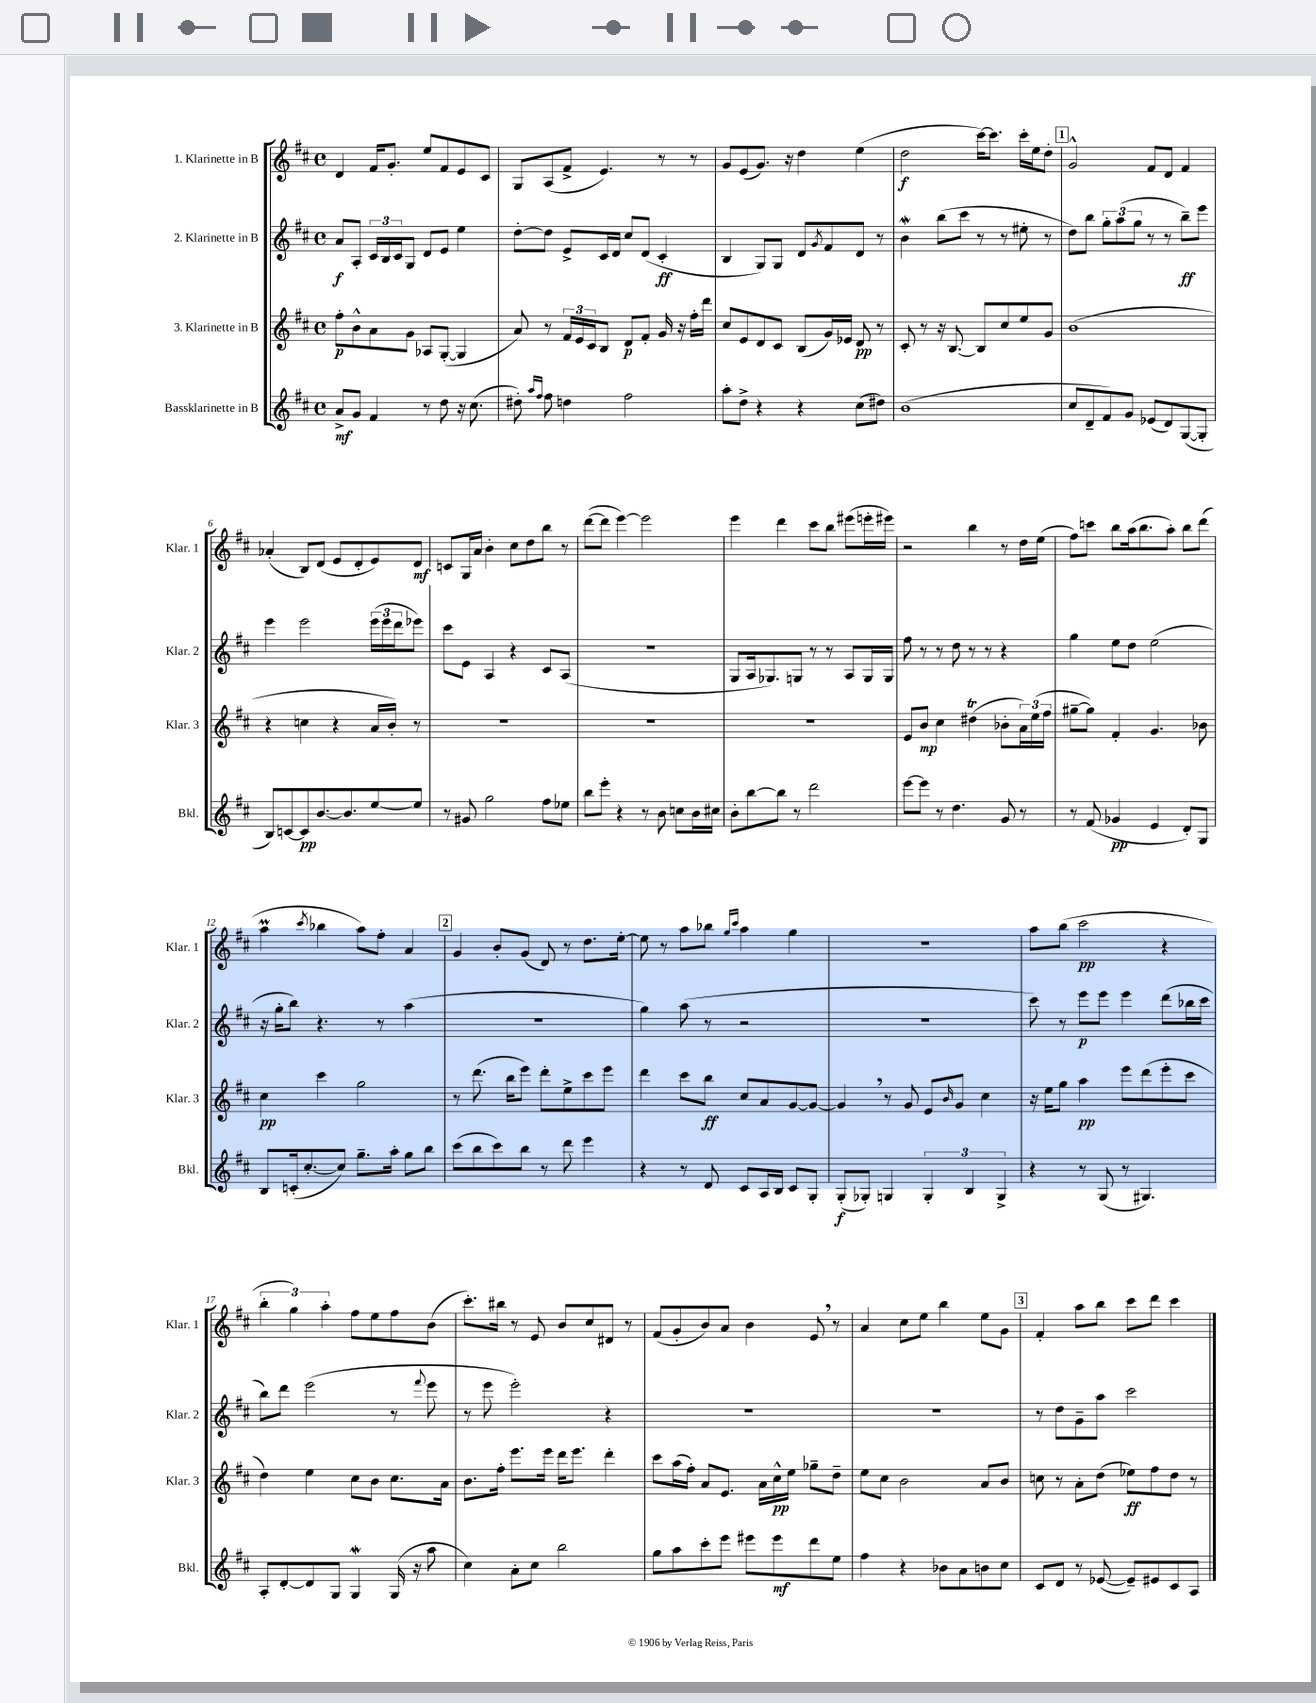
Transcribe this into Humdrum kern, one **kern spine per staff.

**kern	**dynam	**kern	**dynam	**kern	**dynam	**kern	**dynam
*part4	*part4	*part3	*part3	*part2	*part2	*part1	*part1
*staff4	*staff4	*staff3	*staff3	*staff2	*staff2	*staff1	*staff1
*I"Bassklarinette in B	*	*I"3. Klarinette in B	*	*I"2. Klarinette in B	*	*I"1. Klarinette in B	*
*I'Bkl.	*	*I'Klar. 3	*	*I'Klar. 2	*	*I'Klar. 1	*
*clefG2	*	*clefG2	*	*clefG2	*	*clefG2	*
*k[f#c#]	*	*k[f#c#]	*	*k[f#c#]	*	*k[f#c#]	*
*M4/4	*	*M4/4	*	*M4/4	*	*M4/4	*
*met(c)	*	*met(c)	*	*met(c)	*	*met(c)	*
=1	=1	=1	=1	=1	=1	=1	=1
8a^/L	mf	8ff#'\L	p	8a/L	f	4d/	.
8g/J	.	8b^^\	.	8A'/J	.	.	.
4f#/	.	8a\	.	24c#/LL	.	16f#/KL	.
.	.	.	.	24B/	.	.	.
.	.	.	.	.	.	8.g'/J	.
.	.	.	.	24c#/J	.	.	.
.	.	8g\J	.	8G/J	.	.	.
8r	.	8A-X/L	.	8d/L	.	8ee/L	.
8dd\	.	([8G'/J	.	8e/J	.	8f#/	.
16r	.	4G/]	.	4ee\	.	8e/	.
(8.cc#\	.	.	.	.	.	.	.
.	.	.	.	.	.	8c#/J	.
=2	=2	=2	=2	=2	=2	=2	=2
8dd#X'\)	.	8a/)	.	[8dd'\L	.	8G/L	.
16qqaa/LL	.	.	.	.	.	.	.
16qqff#/JJ	.	.	.	.	.	.	.
8ff#\	.	8r	.	8dd\J]	.	(8A/	.
4ddn\	.	24f#/LL	.	8e^/L	.	8f#^/J	.
.	.	24e/	.	.	.	.	.
.	.	24c#/J	.	.	.	.	.
.	.	8B/J	.	16c#/L	.	4.e/)	.
.	.	.	.	16d/JJ	.	.	.
2ff#\	.	8d/L	p	8cc#/L	.	.	.
.	.	8f#'/J	.	(8d/J	.	.	.
.	.	16g/	.	4c#'/	ff	8r	.
.	.	16r	.	.	.	.	.
.	.	16ff#'\LL	.	.	.	8r	.
.	.	16ddd\JJ	.	.	.	.	.
=3	=3	=3	=3	=3	=3	=3	=3
8aa'\L	.	8cc#/L	.	4B/	.	8g/L	.
8dd^\J	.	8e/	.	.	.	(8e/	.
4r	.	8d/	.	8G/L)	.	8.g/J)	.
.	.	8c#/J	.	8G/J	.	.	.
.	.	.	.	.	.	16r	.
4r	.	(8B/L	.	8d/L	.	4dd\	.
.	.	.	.	8qg/	.	.	.
.	.	16g/L)	.	8f#/	.	.	.
.	.	16e-X/JJ	.	.	.	.	.
(8cc#\L	.	8d/	pp	8d/J	.	(4ee\	.
8dd#X\J)	.	8r	.	8r	.	.	.
=4	=4	=4	=4	=4	=4	=4	=4
(1b	.	8c#'/	.	4bW\	.	2dd\	f
.	.	8r	.	.	.	.	.
.	.	16r	.	(8bb\L	.	.	.
.	.	[8.B/	.	.	.	.	.
.	.	.	.	8ccc#\J	.	.	.
.	.	8B/L]	.	8r	.	[16ccc#\KL)	.
.	.	.	.	.	.	8.ccc#\J]	.
.	.	8cc#/	.	8r	.	.	.
.	.	8ee/	.	8ee#X'\	.	16ccc#'\LL	.
.	.	.	.	.	.	16ee\J	.
.	.	8g/J	.	8r	.	8dd'\J	.
!!LO:REH:place=s1:t=1
=5	=5	=5	=5	=5	=5	=5	=5
8cc#/L	.	(1b	.	8dd\L)	.	2g^^/	.
8d~/	.	.	.	8bb\J	.	.	.
8f#/)	.	.	.	12gg'\L	.	.	.
.	.	.	.	(12aa\	.	.	.
8g/J	.	.	.	.	.	.	.
.	.	.	.	12gg\J	.	.	.
(8e-X/L	.	.	.	8r	.	8f#/L	.
8d/)	.	.	.	8r	.	8d/J	.
([8G/	.	.	.	8bb~\L)	ff	4f#/	.
8G'/J]	.	.	.	8eee\J	.	.	.
!!LO:LB:g=z
=6	=6	=6	=6	=6	=6	=6	=6
8B/L)	.	4r	.	4eee\	.	(4a-X'/	.
[8cn/	.	.	.	.	.	.	.
8c/]	pp	4ccn\	.	2eee\	.	8B/L)	.
[8.b/	.	.	.	.	.	(8d/J	.
.	.	4r	.	.	.	8e/L	.
8.b/]	.	.	.	.	.	.	.
.	.	.	.	.	.	8d'/	.
[8ee/	.	16a/LL	.	(24eee\LL	.	8e/)	.
.	.	.	.	24eee\	.	.	.
.	.	16b'/JJ)	.	.	.	.	.
.	.	.	.	24ddd\J	.	.	.
8ee/J]	.	8r	.	8eee-X\J)	.	8d/J	mf
=7	=7	=7	=7	=7	=7	=7	=7
8r	.	1r	.	8ccc#\L	.	8cn/L	.
8g#X/	.	.	.	8e\J	.	16G/L	.
.	.	.	.	.	.	16a/JJ	.
2gg\	.	.	.	4A/	.	4b'\	.
.	.	.	.	4r	.	8cc#\L	.
.	.	.	.	.	.	8dd\	.
8ff#\L	.	.	.	8c#/L	.	8bb\J	.
8ee-X\J	.	.	.	(8A/J	.	8r	.
=8	=8	=8	=8	=8	=8	=8	=8
8bb\L	.	1r	.	1r	.	([8ddd\L	.
8eee'\J	.	.	.	.	.	8ddd\J]	.
4r	.	.	.	.	.	[4eee\)	.
8r	.	.	.	.	.	2eee\]	.
8b\	.	.	.	.	.	.	.
8ccn\L	.	.	.	.	.	.	.
16b\L	.	.	.	.	.	.	.
16cc#X\JJ	.	.	.	.	.	.	.
=9	=9	=9	=9	=9	=9	=9	=9
8b'\L	.	1r	.	8G/L	.	4eee\	.
[8bb\	.	.	.	16A/k	.	.	.
.	.	.	.	8.G-X/)	.	.	.
8bb\J]	.	.	.	.	.	4ddd\	.
8r	.	.	.	8Gn/J	.	.	.
2ddd\	.	.	.	8r	.	8ccc#\L	.
.	.	.	.	8r	.	8bb\J	.
.	.	.	.	8A/L	.	(8eee#X\L	.
.	.	.	.	16G/L	.	16eeen'\L	.
.	.	.	.	16G/JJ	.	16eee#X\JJ)	.
=10	=10	=10	=10	=10	=10	=10	=10
[8eee\L	.	8e/L	.	8ff#\	.	2r	.
8eee\J]	.	8b/J	mp	8r	.	.	.
8r	.	4cc#\	.	8r	.	.	.
4.dd\	.	.	.	8dd\	.	.	.
.	.	(4dd#Xt\	.	8r	.	4bb\	.
.	.	.	.	8r	.	.	.
8g/	.	8b-X'\L	.	4r	.	8r	.
8r	.	24a\L)	.	.	.	16dd\LL	.
.	.	(24ee\	.	.	.	.	.
.	.	.	.	.	.	(16ee\JJ	.
.	.	24ff#\JJ	.	.	.	.	.
=11	=11	=11	=11	=11	=11	=11	=11
8r	.	[8gg#X~\L	.	4gg\	.	8ff#\L)	.
(8f#/	.	8gg#\J])	.	.	.	8cccn\J	.
4g-X/	pp	4f#'/	.	8ee\L	.	8bb\L	.
.	.	.	.	8dd\J	.	(16aa\k	.
.	.	.	.	.	.	8.bb\	.
4e/	.	4.g/	.	(2ee\	.	.	.
.	.	.	.	.	.	8aa'\J)	.
8d'/L)	.	.	.	.	.	8bb\L	.
8G/J	.	8b-X\	.	.	.	(8ddd\J	.
!!LO:LB:g=z
=12	=12	=12	=12	=12	=12	=12	=12
8B/L	.	4cc#\	pp	16r	.	4aaM\	.
.	.	.	.	16gg'\KL	.	.	.
(16cn'/k	.	.	.	8bb\J)	.	.	.
[8.cc#'/	.	.	.	.	.	.	.
.	.	.	.	.	.	8qccc#/	.
.	.	4ccc#\	.	4.r	.	4bb-X\	.
8cc#/J])	.	.	.	.	.	.	.
8.gg~\L	.	2gg\	.	.	.	8aa\L)	.
.	.	.	.	8r	.	8ff#'\J	.
16aa'\Jk	.	.	.	.	.	.	.
8gg\L	.	.	.	(4aa\	.	4a/	.
8bb\J	.	.	.	.	.	.	.
!!LO:REH:place=s1:t=2
=13	=13	=13	=13	=13	=13	=13	=13
(8ccc#\L	.	8r	.	1r	.	4g/	.
8bb\	.	(8.ddd\	.	.	.	.	.
8ccc#\)	.	.	.	.	.	8b'/L	.
.	.	16bb\KL	.	.	.	.	.
8bb\J	.	8eee\J)	.	.	.	(8g/J	.
8r	.	8ddd'\L	.	.	.	8d/)	.
8ddd\	.	8ee^\	.	.	.	8r	.
4eee\	.	8ccc#\	.	.	.	8.dd\L	.
.	.	8eee\J	.	.	.	.	.
.	.	.	.	.	.	[16ee'\Jk	.
=14	=14	=14	=14	=14	=14	=14	=14
4r	.	4ddd\	.	4gg\)	.	8ee\]	.
.	.	.	.	.	.	8r	.
8r	.	8ccc#\L	.	(8aa\	.	8aa\L	.
8d/	.	8bb\J	ff	8r	.	8bb-X\J	.
.	.	.	.	.	.	16qqgg/LL	.
.	.	.	.	.	.	16qqccc#/JJ	.
8c#/L	.	8cc#/L	.	2r	.	4aa\	.
16A/L	.	8a/	.	.	.	.	.
16B/JJ	.	.	.	.	.	.	.
8c#/L	.	[8g/	.	.	.	4gg\	.
8G'/J	.	8g/J_	.	.	.	.	.
=15	=15	=15	=15	=15	=15	=15	=15
(8G'/L	f	4g,/]	.	1r	.	1r	.
8G-X'/J)	.	.	.	.	.	.	.
4Gn/	.	8r	.	.	.	.	.
.	.	8g/	.	.	.	.	.
6G'/	.	8e/L	.	.	.	.	.
.	.	16qqb/	.	.	.	.	.
.	.	8g/J	.	.	.	.	.
6B/	.	.	.	.	.	.	.
.	.	4cc#\	.	.	.	.	.
6G^/	.	.	.	.	.	.	.
=16	=16	=16	=16	=16	=16	=16	=16
4r	.	16r	.	8ccc#\)	.	8aa\L	.
.	.	16ee\KL	.	.	.	.	.
.	.	8gg\J	.	8r	.	(8bb\J	.
8r	.	4aa\	pp	8eee\L	p	2ccc#\	pp
(8G/	.	.	.	8eee\J	.	.	.
8r	.	8eee\L	.	4eee\	.	.	.
4.G#X/)	.	(8ddd\	.	.	.	.	.
.	.	8eee'\	.	(8ddd\L	.	4r	.
.	.	8ccc#\J	.	16bb-X\L	.	.	.
.	.	.	.	16ccc#\JJ	.	.	.
!!LO:LB:g=z
=17	=17	=17	=17	=17	=17	=17	=17
8A'/L	.	4dd\)	.	8bb\L)	.	6bb'\	.
[8d'/	.	.	.	8ddd\J	.	.	.
.	.	.	.	.	.	6gg\)	.
8d/]	.	4ee\	.	(2eee\	.	.	.
.	.	.	.	.	.	6aa'\	.
8G/J	.	.	.	.	.	.	.
4Gw/	.	8cc#\L	.	.	.	8ff#\L	.
.	.	8b\J	.	.	.	8ee\	.
(16G/	.	8.cc#\L	.	8r	.	8ff#\	.
16r	.	.	.	.	.	.	.
.	.	.	.	8qqfff#/	.	.	.
8aa\	.	.	.	8eee\	.	(8b\J	.
.	.	16a\Jk	.	.	.	.	.
=18	=18	=18	=18	=18	=18	=18	=18
4cc#\)	.	8.b\L	.	8r	.	8.ccc#'\L)	.
.	.	.	.	8eee\	.	.	.
.	.	16ff#'\Jk	.	.	.	16bb#X\Jk	.
8a'\L	.	8.eee\L	.	2eee'\)	.	8r	.
8cc#\J	.	.	.	.	.	8e/	.
.	.	16eee\Jk	.	.	.	.	.
2bb\	.	16ddd\KL	.	.	.	8b/L	.
.	.	8.eee\J	.	.	.	.	.
.	.	.	.	.	.	8cc#/	.
.	.	4ddd'\	.	4r	.	8d#X/J	.
.	.	.	.	.	.	8r	.
=19	=19	=19	=19	=19	=19	=19	=19
8gg\L	.	8ccc#\L	.	1r	.	(8f#/L	.
8aa\	.	(16aa\L	.	.	.	8g'/	.
.	.	16ff#'\JJ)	.	.	.	.	.
8ccc#'\	.	8a/L	.	.	.	8b/)	.
8eee\J	.	8.e/J	.	.	.	8a/J	.
8eee#X\L	.	.	.	.	.	4b\	.
.	.	16a\LL	.	.	.	.	.
8eee#\	mf	16cc#^^\	pp	.	.	.	.
.	.	16ee\JJ	.	.	.	.	.
8ddd\	.	8gg-X~\L	.	.	.	8e,/	.
8ee\J	.	8dd~\J	.	.	.	8r	.
=20	=20	=20	=20	=20	=20	=20	=20
4ff#\	.	8ee\L	.	1r	.	4a/	.
.	.	8cc#\J	.	.	.	.	.
4r	.	2b\	.	.	.	8cc#\L	.
.	.	.	.	.	.	8ee\J	.
8b-X\L	.	.	.	.	.	4bb\	.
8a\	.	.	.	.	.	.	.
8bn\	.	8a/L	.	.	.	8ee\L	.
8cc#\J	.	8b/J	.	.	.	8g\J	.
!!LO:REH:place=s1:t=3
=21	=21	=21	=21	=21	=21	=21	=21
8c#/L	.	8ccn\	.	8r	.	4f#'/	.
8d/J	.	8r	.	8dd\L	.	.	.
8r	.	8a'\L	.	8g~\	.	8aa\L	.
([8e-X/	.	(8dd\J	.	8aa\J	.	8bb\J	.
8e-~/L])	.	8ee-X\L)	ff	2ccc#\	.	8ccc#\L	.
8e#X/	.	8ff#\	.	.	.	8ddd\J	.
8c#/	.	8dd\J	.	.	.	4ccc#\	.
8A/J	.	8r	.	.	.	.	.
==	==	==	==	==	==	==	==
*-	*-	*-	*-	*-	*-	*-	*-
